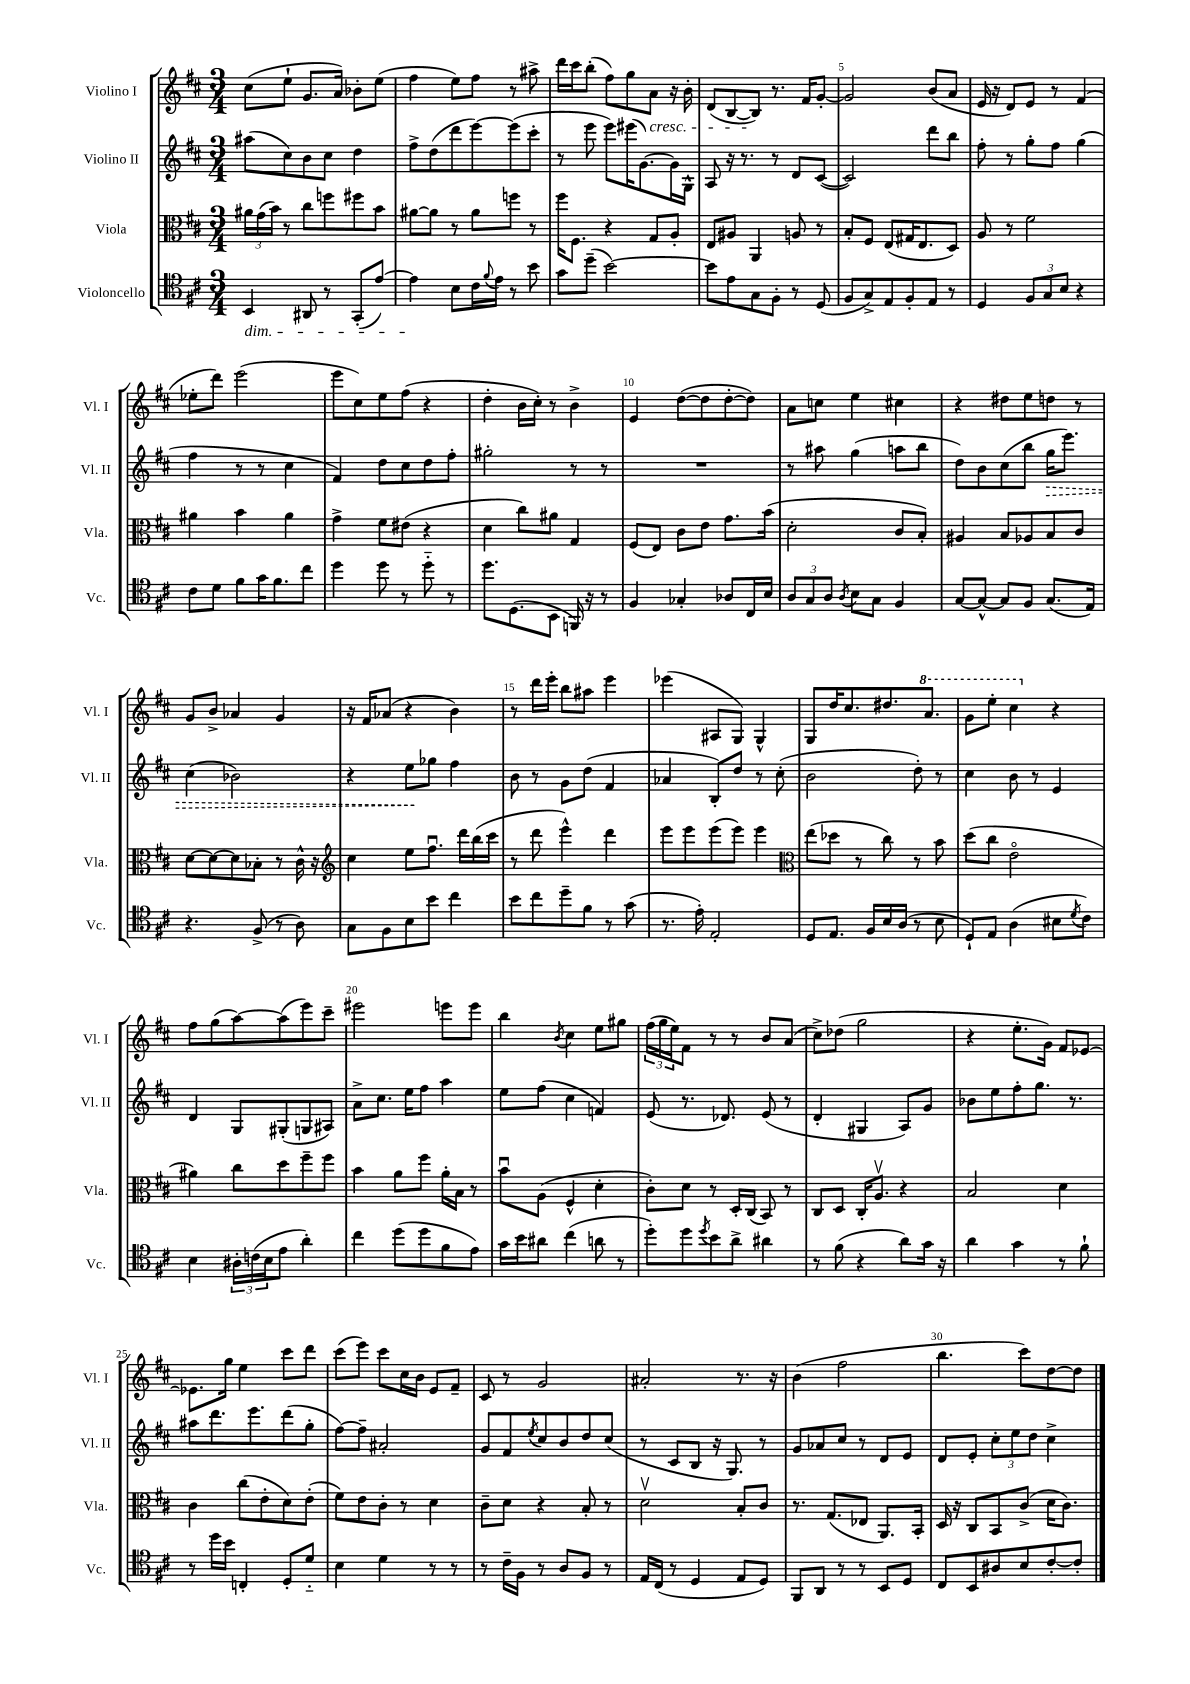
<<
\new StaffGroup <<
\new Staff = "s0" \with { instrumentName = "Violino I" shortInstrumentName = "Vl. I" } {
    \clef treble \key d \major \numericTimeSignature \time 3/4
    cis''8( e''8-! g'8. a'16) bes'8-. e''8( |
    fis''4 e''8) fis''8 r8 ais''8-> |
    d'''16 cis'''16 b''8-.( fis''8) g''8 a'8\cresc r16 b'16-. |
    d'8( b8~ b8\!) r8. fis'16 g'8~-. |
    g'2 b'8( a'8 |
    e'16 r16 d'8) e'8 r8 fis'4( |
    ees''8-. d'''8) e'''2( |
    e'''8 cis''8) e''8 fis''8( r4 |
    d''4-. b'16 cis''16-.) r8 b'4-> |
    e'4 d''8~( d''8 d''8~-. d''8) |
    a'8 c''8 e''4 cis''4 |
    r4 dis''8 e''8 d''8 r8 |
    g'8 b'8-> aes'4 g'4 |
    r16 fis'16 aes'8( r4 b'4) |
    r8 d'''16 e'''16-. b''8 ais''8 e'''4 |
    ees'''4( ais8 g8) g4-^ |
    g8 d''16 cis''8. dis''8. \ottava #1 a''8. |
    g''8 e'''8-. cis'''4 \ottava #0 r4 |
    fis''8 g''8( a''8~) a''8( e'''8) cis'''8-- |
    eis'''2 e'''8 e'''8 |
    b''4 \acciaccatura { b'8 } cis''4 e''8 gis''8 |
    \tuplet 3/2 { fis''16( g''16 e''16) } fis'8 r8 r8 b'8 a'8( |
    cis''8->) des''8( g''2 |
    r4 e''8.-. g'16) fis'8 ees'8~ |
    ees'8. g''16 e''4 cis'''8 d'''8 |
    cis'''8( e'''8) cis'''8 cis''16 b'16 e'8 fis'8-- |
    cis'8 r8 g'2 |
    ais'2-. r8. r16 |
    b'4( fis''2 |
    b''4. cis'''8) d''8~ d''8 \bar "|." |
}
\new Staff = "s1" \with { instrumentName = "Violino II" shortInstrumentName = "Vl. II" } {
    \clef treble \key d \major \numericTimeSignature \time 3/4
    ais''8( cis''8) b'8 cis''8 d''4 |
    fis''8-> d''8( d'''8 e'''8~) e'''8( cis'''8-. |
    r8 e'''8 e'''8) eis'''16( g'8.~) g'16 g16-^ |
    a8 r16 r8. r8 d'8 cis'8~( |
    cis'2) d'''8 b''8 |
    fis''8-. r8 g''8-. fis''8 g''4( |
    fis''4 r8 r8 cis''4 |
    fis'4) d''8 cis''8 d''8 fis''8-. |
    gis''2-. r8 r8 |
    R2. |
    r8 ais''8 g''4( a''8 b''8 |
    d''8) b'8 cis''8( b''8 \once \override Hairpin.style = #'dashed-line g''16\> e'''8.) |
    cis''4( bes'2) |
    r4 e''8\! ges''8 fis''4 |
    b'8 r8 g'8 d''8( fis'4 |
    aes'4 b8-.) d''8 r8 cis''8-.( |
    b'2 d''8-.) r8 |
    cis''4 b'8 r8 e'4 |
    d'4 g8 gis8-.( g8 ais8) |
    a'8-> cis''8. e''16 fis''8 a''4 |
    e''8 fis''8( cis''4 f'4) |
    e'8( r8. des'8.) e'8( r8 |
    d'4-. gis4 a8) g'8 |
    bes'8 e''8 fis''8-. g''8. r8. |
    ais''8 d'''8. e'''8. d'''8( g''8-. |
    fis''8~) fis''8-- ais'2-. |
    g'8 fis'8 \acciaccatura { e''8 } cis''8 b'8 d''8 cis''8( |
    r8 cis'8 b8 r16 g8.) r8 |
    g'8 aes'8 cis''8 r8 d'8 e'8 |
    d'8 e'8-. \tuplet 3/2 { cis''8-. e''8 d''8 } cis''4-> \bar "|." |
}
\new Staff = "s2" \with { instrumentName = "Viola" shortInstrumentName = "Vla." } {
    \clef alto \key d \major \numericTimeSignature \time 3/4
    \tuplet 3/2 { ais'16 g'16( b'16) } r8 cis''8 f''8 fis''8 b'8 |
    ais'8~ ais'8 r8 ais'8 f''8 r8 |
    fis''16 fis8. r4 g8 a8-. |
    e8 ais8 a,4 a8 r8 |
    b8-. fis8 e8( gis16 e8. d8) |
    a8 r8 fis'2 |
    ais'4 b'4 ais'4 |
    g'4-> fis'8 eis'8( r4 |
    d'4 cis''8) ais'8 g4 |
    fis8( e8) cis'8 e'8 g'8. b'16( |
    d'2-. cis'8 b8-.) |
    ais4 b8 aes8 b8 cis'8 |
    d'8~ d'8~ d'8 bes8-. r8 cis'16-^ r16 |
    \clef treble cis''4 e''8 fis''8.\downbow d'''16 b''16( cis'''16 |
    r8 d'''8 e'''4-^) d'''4 |
    e'''8 e'''8 e'''8( e'''8) e'''4 |
    \clef alto e''8( des''8 r8 cis''8) r8 b'8 |
    d''8( cis''8 e'2\flageolet |
    ais'4) cis''8 d''8 fis''8-- fis''8 |
    b'4 a'8 fis''8 a'16-. b16 r8 |
    b'8\downbow a8( fis4-^ d'4-. |
    cis'8-.) d'8 r8 d16-. cis16( b,8) r8 |
    cis8 d8 cis16-. a8.\upbow r4 |
    b2 d'4 |
    cis'4 cis''8( e'8-. d'8) e'8-.( |
    fis'8) e'8 cis'8-. r8 d'4 |
    cis'8-- d'8 r4 b8-. r8 |
    d'2\upbow b8-. cis'8 |
    r8. g8.( ees8 a,8.) b,16-. |
    d16 r16 cis8 b,8 cis'8->( d'16 cis'8.) \bar "|." |
}
\new Staff = "s3" \with { instrumentName = "Violoncello" shortInstrumentName = "Vc." } {
    \clef tenor \key d \major \numericTimeSignature \time 3/4
    b,4\dim ais,8 r8 g,8-.( e'8~) |
    e'4\! b8 cis'16 \appoggiatura { fis'8 } e'16 r8 b'8 |
    g'8 d''8--( b'2~) |
    b'8 e'8 g8 fis8-. r8 d8( |
    fis8 g8->) e8 fis8-. e8 r8 |
    d4 \tuplet 3/2 { fis8 g8 b8 } r4 |
    cis'8 d'8 fis'8 g'16 fis'8. cis''8 |
    d''4 d''8 r8 d''8-_ r8 |
    d''8. d8.( b,8 f,16) r16 r8 |
    fis4 ges4-. aes8 cis16 b16 |
    \tuplet 3/2 { a8 g8 a8 } \acciaccatura { a8 } b8 g8 fis4 |
    g8~ g8~-^ g8 fis8 g8.( e16) |
    r4. fis8->( r8 a8) |
    g8 fis8 b8 b'8 cis''4 |
    b'8 cis''8 d''8-- fis'8 r8 g'8( |
    r8. e'16-.) e2-. |
    d8 e8. fis16 b16 a16( r8 b8 |
    d8-!) e8 a4( bis8 \acciaccatura { d'8 } cis'8) |
    b4 \tuplet 3/2 { ais16-. c'16( b16 } e'8 a'4-.) |
    cis''4 d''8( d''8 fis'8 e'8) |
    g'16 b'16 ais'8 cis''4( a'8 r8 |
    d''8-.) d''8 \acciaccatura { d''8 } b'8 a'8-> ais'4 |
    r8 fis'8( r4 a'8) g'16 r16 |
    a'4 g'4 r8 fis'8-! |
    r8 d''16 b'16 c4-. d8-. d'8-_ |
    b4 d'4 r8 r8 |
    r8 cis'16-- fis16 r8 a8 fis8 r8 |
    e16 cis16( r8 d4 e8 d8) |
    fis,8 a,8 r8 r8 b,8 d8 |
    cis8 b,8 ais8 b8 cis'8~-. cis'8-. \bar "|." |
}
>>
>>
\layout { \context { \Score \override BarNumber.break-visibility = ##(#f #t #t) barNumberVisibility = #(every-nth-bar-number-visible 5) } }
